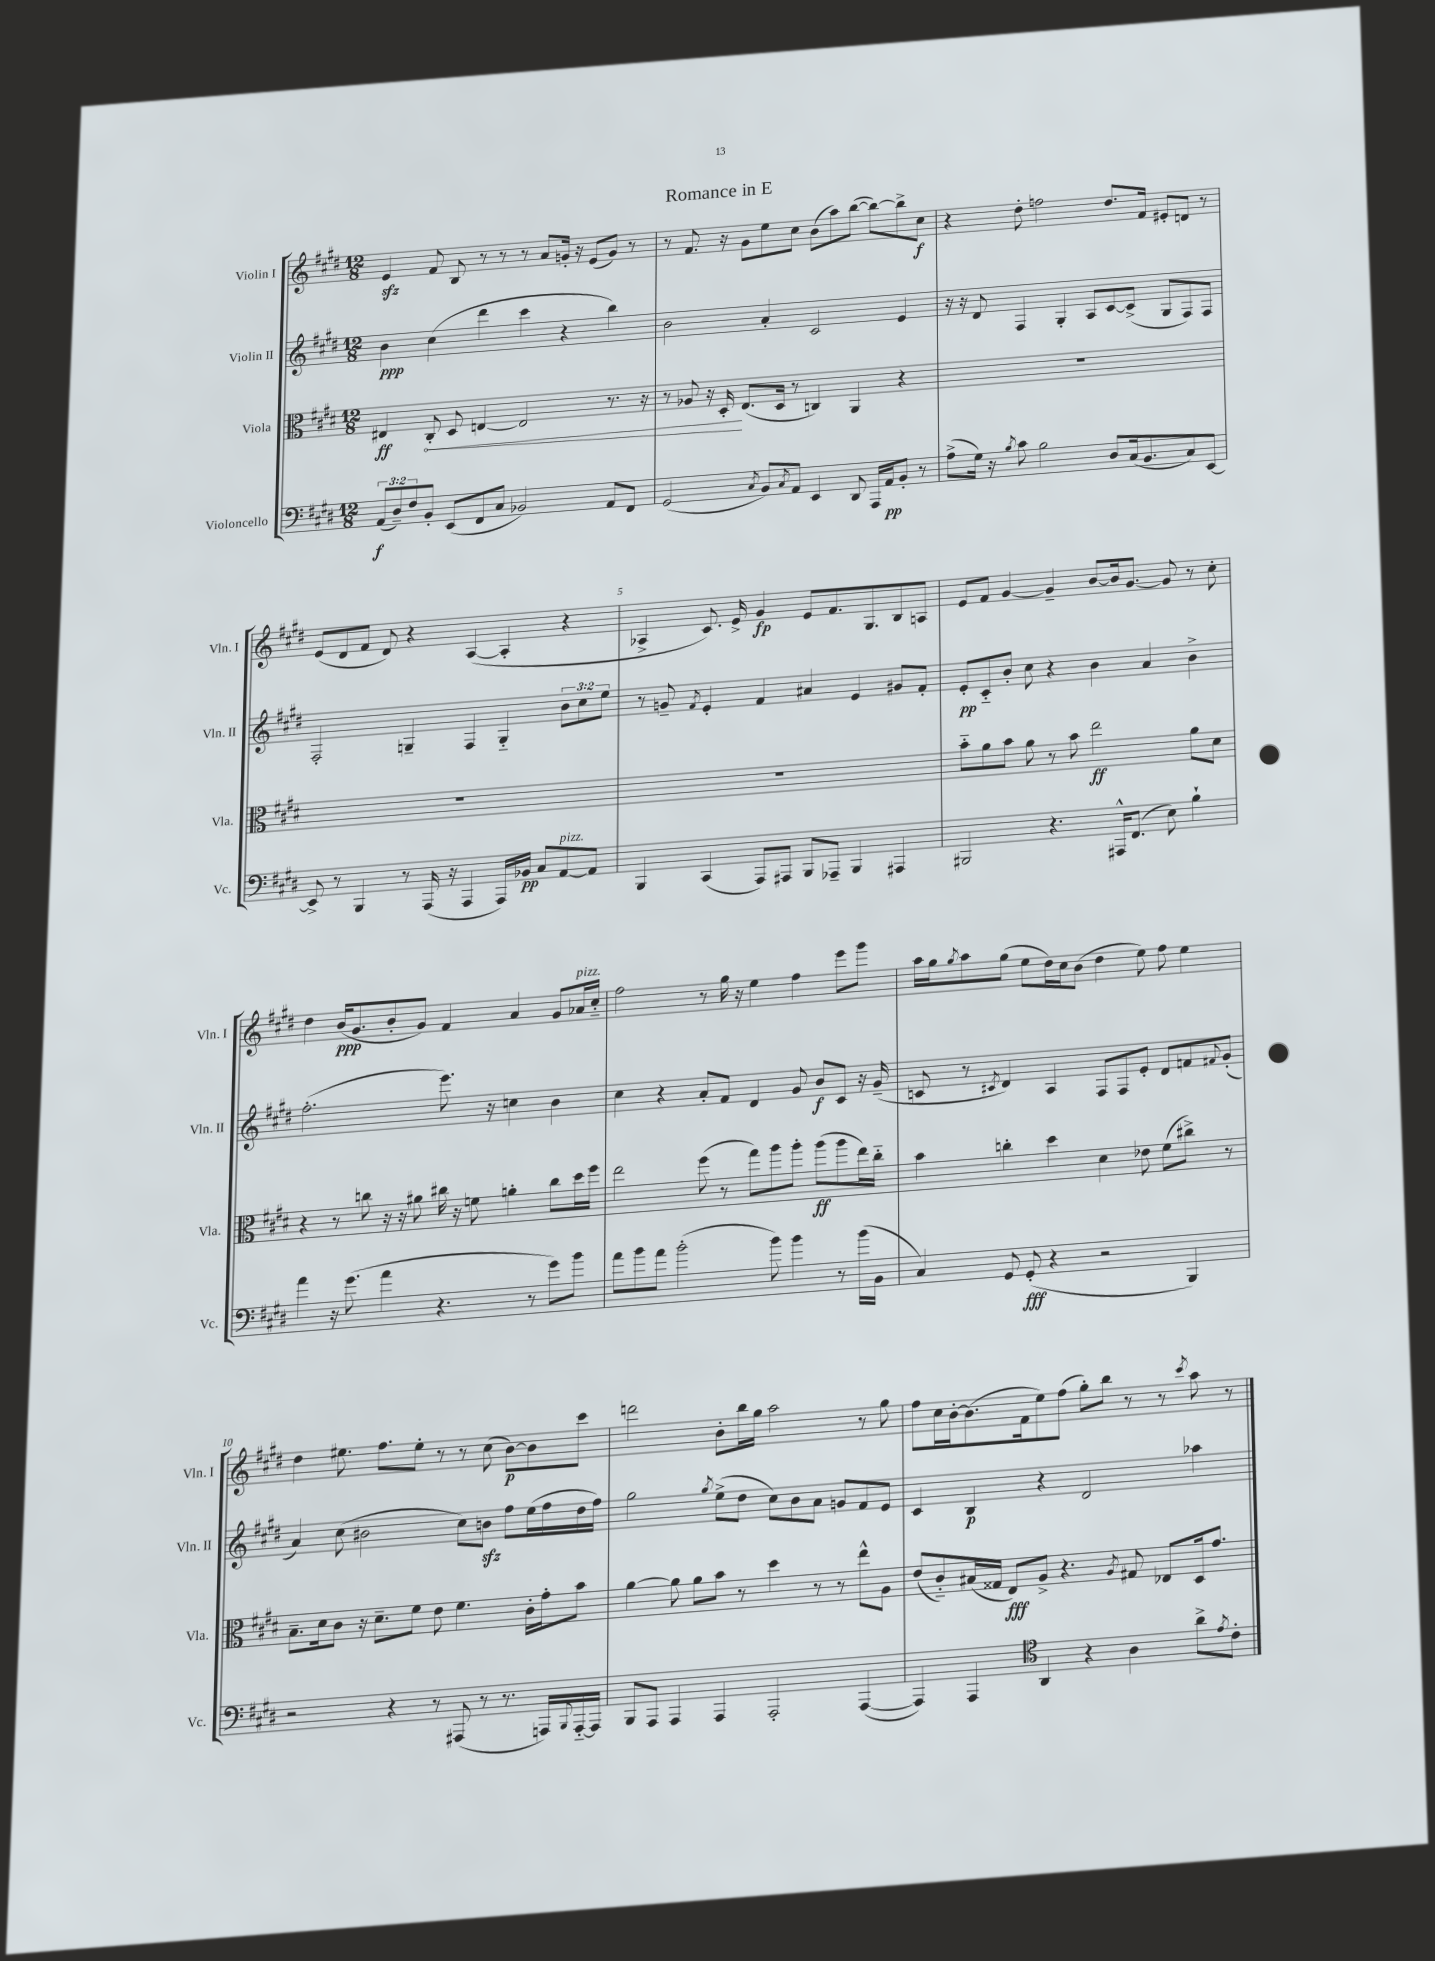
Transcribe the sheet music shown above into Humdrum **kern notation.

**kern	**dynam	**kern	**dynam	**kern	**dynam	**kern	**dynam
*part4	*part4	*part3	*part3	*part2	*part2	*part1	*part1
*staff4	*staff4	*staff3	*staff3	*staff2	*staff2	*staff1	*staff1
*I"Violoncello	*	*I"Viola	*	*I"Violin II	*	*I"Violin I	*
*I'Vc.	*	*I'Vla.	*	*I'Vln. II	*	*I'Vln. I	*
*clefF4	*	*clefC3	*	*clefG2	*	*clefG2	*
*k[f#c#g#d#]	*	*k[f#c#g#d#]	*	*k[f#c#g#d#]	*	*k[f#c#g#d#]	*
*M12/8	*	*M12/8	*	*M12/8	*	*M12/8	*
=1	=1	=1	=1	=1	=1	=1	=1
(12AA/L	f	4E#X/	ff	4b\	ppp	4ezz/	.
12D#~/)	.	.	.	.	.	.	.
12F#/	.	.	.	.	.	.	.
!	!	!	!LO:HP:b	!	!	!	!
8BB'/J	.	8C#'/	<	(4cc#\	.	8f#/	.
(8EE/L	.	8D#/	.	.	.	8B/	.
8FF#/	.	[4En/	.	4ddd#\	.	8r	.
8C#/J	.	.	.	.	.	8r	.
2BB-X/)	.	2E/]	.	4ccc#\	.	8r	.
.	.	.	.	.	.	8a/L	.
.	.	.	.	4r	.	16gn'/Jk	.
.	.	.	.	.	.	16r	.
.	.	.	.	.	.	(8e/L	.
8AA/L	.	8.r	.	4bb\)	.	8g/J)	.
8FF#/J	.	.	.	.	.	8r	.
.	.	16r	.	.	.	.	.
=2	=2	=2	=2	=2	=2	=2	=2
(2GG#/	.	8r	.	2b\	.	8r	.
.	.	8A-X/	.	.	.	8.f#/	.
.	.	16r	.	.	.	.	.
.	.	16D#'/	.	.	.	16r	.
.	.	(8.E/L	[	.	.	8g#\L	.
8qC#/	.	.	.	.	.	.	.
8BB/L)	.	.	.	4a'/	.	8ee\	.
.	.	16D#/Jk	.	.	.	.	.
8qC#/	.	.	.	.	.	.	.
8AA/J	.	8r	.	.	.	8cc#\J	.
4EE/	.	4Cn/)	.	2c#/	.	(8b\L	.
.	.	.	.	.	.	8aa\)	.
8DD#/	.	4AA/	.	.	.	([8bb\J	.
16AAA/LL	.	.	.	.	.	8bb\L_)	.
16AA/J	pp	.	.	.	.	.	.
8BB'/J	.	4r	.	4e/	.	8bb^\]	.
8r	.	.	.	.	.	8cc#\J	f
=3	=3	=3	=3	=3	=3	=3	=3
(8A^\L	.	1.r	.	16r	.	4r	.
.	.	.	.	16r	.	.	.
16G#\Jk)	.	.	.	8d#/	.	.	.
16r	.	.	.	.	.	.	.
8qB/	.	.	.	.	.	.	.
8c#\	.	.	.	4F#/	.	8dd#'\	.
2B\	.	.	.	.	.	2ffn\	.
.	.	.	.	4G#'/	.	.	.
.	.	.	.	8A/L	.	.	.
8D#/L	.	.	.	[8c#/	.	8.dd#/L	.
(16C#/k	.	.	.	(8c#^/J]	.	.	.
8.BB/	.	.	.	.	.	16f#/Jk	.
.	.	.	.	8G#/L	.	8e#X'/L	.
8C#/)	.	.	.	8F#/)	.	8dn/J	.
[8EE/J	.	.	.	8F#/J	.	8r	.
!!LO:LB:g=z
=4	=4	=4	=4	=4	=4	=4	=4
8EE^/]	.	1.r	.	2F#'/	.	(8e/L	.
8r	.	.	.	.	.	8d#/	.
4BBB/	.	.	.	.	.	8f#/J	.
.	.	.	.	.	.	8d#/)	.
8r	.	.	.	4Gn~/	.	4r	.
(16AAA/	.	.	.	.	.	.	.
16r	.	.	.	.	.	.	.
4AAA/	.	.	.	4F#/	.	([4A/	.
16AAA/LL)	.	.	.	4G/	.	4A'/]	.
16BB-X/JJ	pp	.	.	.	.	.	.
8C#/L	.	.	.	.	.	.	.
!LO:TX:a:i:t=pizz.	!	!	!	!	!	!	!
[8AA/	.	.	.	12b\L	.	4r	.
.	.	.	.	12cc#\	.	.	.
8AA/J]	.	.	.	.	.	.	.
.	.	.	.	12ee\J	.	.	.
=5	=5	=5	=5	=5	=5	=5	=5
4BBB/	.	1.r	.	8r	.	4A-X^/	.
.	.	.	.	8gn~/	.	.	.
.	.	.	.	8qf#/	.	.	.
(4CC#/	.	.	.	4e'/	.	8.c#/)	.
.	.	.	.	.	.	16e^/	.
8AAA/L)	.	.	.	4f#/	.	4g#/	fp
8AAA#X/J	.	.	.	.	.	.	.
8BBB/L	.	.	.	4a#X/	.	8e/L	.
8AAA-X~/J	.	.	.	.	.	8.f#/	.
4BBB/	.	.	.	4e/	.	.	.
.	.	.	.	.	.	8.G#/	.
4AAA#X/	.	.	.	8g#X/L	.	8B/	.
.	.	.	.	8f#'/J	.	8An/J	.
=6	=6	=6	=6	=6	=6	=6	=6
2BBB#X/	.	8b\L	.	8e'/L	pp	8e/L	.
.	.	8a\	.	8c#/	.	8f#/J	.
.	.	8b\J	.	8b'/J	.	[4g#/	.
.	.	8a\	.	8cc#\	.	.	.
4.r	.	8r	.	4r	.	4g#~/]	.
.	.	8b\	.	.	.	.	.
.	.	2ee\	ff	4b\	.	[8b/L	.
16AAA#X^^/KL	.	.	.	.	.	16b/k]	.
(8.FF#/J	.	.	.	.	.	[8.g#/J	.
.	.	.	.	4a/	.	.	.
8E\)	.	.	.	.	.	8g#/]	.
4B`\	.	8a\L	.	4b^\	.	8r	.
.	.	8d#\J	.	.	.	8cc#'\	.
!!LO:LB:g=z
=7	=7	=7	=7	=7	=7	=7	=7
4a\	.	4r	.	(2.ff#'\	.	4dd#\	.
16r	.	8r	.	.	.	(16b/KL	ppp
(8.g#\	.	.	.	.	.	8.g#/	.
.	.	8ccn\	.	.	.	.	.
4a\	.	16r	.	.	.	8b'/	.
.	.	16r	.	.	.	.	.
.	.	8a#X\	.	.	.	8g#/J)	.
4.r	.	16cc#X\	.	8.eee\)	.	4f#/	.
.	.	16r	.	.	.	.	.
.	.	8fn\	.	.	.	.	.
.	.	.	.	16r	.	.	.
.	.	4an'\	.	4ccn\	.	4a/	.
8r	.	.	.	.	.	.	.
8g#\L)	.	8cc#\L	.	4b\	.	8g#/L	.
!	!	!	!	!	!	!LO:TX:a:i:t=pizz.	!
8b\J	.	16dd#\L	.	.	.	16a-X/L	.
.	.	16ff#\JJ	.	.	.	16cc#/JJ	.
=8	=8	=8	=8	=8	=8	=8	=8
8a\L	.	2ee\	.	4cc#\	.	2ff#\	.
8b\	.	.	.	.	.	.	.
8a\J	.	.	.	4r	.	.	.
(2b'\	.	.	.	.	.	.	.
.	.	(8ff#\	.	8a'/L	.	8r	.
.	.	8r	.	8f#/J	.	16gg#\	.
.	.	.	.	.	.	16r	.
.	.	8gg#\L)	.	4d#/	.	4ee\	.
8b\)	.	8aa\	.	.	.	.	.
4b\	.	8aa'\J	.	8g#/	.	4ff#\	.
.	.	(8aa\L	ff	8b/L	f	.	.
8r	.	8aa\	.	8c#/J	.	8eee\L	.
(16b\LL	.	16ee\L)	.	16r	.	8ggg#\J	.
16BB\JJ	.	16cc#\JJ	.	(16g#~/	.	.	.
=9	=9	=9	=9	=9	=9	=9	=9
4C#/)	.	4b\	.	8cn/	.	16aa\LL	.
.	.	.	.	.	.	16gg#\J	.
.	.	.	.	.	.	8qgg#/	.
.	.	.	.	8r	.	8aa\	.
.	.	.	.	8qc#X/	.	.	.
8GG#/	.	4ccn'\	.	4d#/)	.	(8gg#\J	.
(8GG#'/	fff	.	.	.	.	8ee\L	.
4r	.	4dd#\	.	4A/	.	16dd#\L)	.
.	.	.	.	.	.	16cc#\J	.
.	.	.	.	.	.	(8b\J	.
2r	.	4d#\	.	8F#/L	.	4dd#\	.
.	.	.	.	8F#/	.	.	.
.	.	8e-X\	.	8e'/J	.	8ee\)	.
.	.	(8f#\L	.	8d#/L	.	8ff#\	.
4BBB/)	.	8cc#X^\J)	.	8fn/	.	4ee\	.
.	.	.	.	8qqf#X/	.	.	.
.	.	8r	.	(8g#'/J	.	.	.
!!LO:LB:g=z
=10	=10	=10	=10	=10	=10	=10	=10
2r	.	8.B~\L	.	4a/)	.	4dd#\	.
.	.	16d#\k	.	.	.	.	.
.	.	8c#\J	.	(8cc#\	.	8.ee#X\	.
.	.	16r	.	2b#X\	.	.	.
.	.	8.d#~\L	.	.	.	8.ff#\L	.
4r	.	.	.	.	.	.	.
.	.	8f#\J	.	.	.	8ee#'\J	.
8r	.	8e\	.	.	.	8r	.
(8AAA#X/	.	4.f#\	.	8cc#\L)	.	8r	.
8r	.	.	.	8bnzz\J	.	(8cc#\	.
8.r	.	.	.	8ff#\L	.	[8b\L)	p
.	.	16c#'\LL	.	(16ee\L	.	8b\]	.
16AAAn/LL)	.	16g#'\J	.	16ff#\	.	.	.
8qqBBB/	.	.	.	.	.	.	.
[16AAA/	.	8b\J	.	16dd#\	.	8ccc#\J	.
16AAA/JJ]	.	.	.	16ff#\JJ)	.	.	.
=11	=11	=11	=11	=11	=11	=11	=11
8BBB/L	.	[4a\	.	2gg#\	.	2dddn\	.
8AAA/J	.	.	.	.	.	.	.
4AAA/	.	8a\]	.	.	.	.	.
.	.	8a\L	.	.	.	.	.
.	.	.	.	8qgg#/	.	.	.
4AAA/	.	8b\J	.	(8ee^\L	.	8b'\L	.
.	.	8r	.	8dd#\J	.	16bb\L	.
.	.	.	.	.	.	16gg#\JJ	.
2AAA'/	.	4dd#\	.	8cc#\L)	.	2aa\	.
.	.	.	.	8b\	.	.	.
.	.	8r	.	8a\J	.	.	.
.	.	8r	.	8gn/L	.	.	.
([4AAA/	.	8ee^^\L	.	8f#/	.	8r	.
.	.	8A\J	.	8e/J	.	8gg#\	.
=12	=12	=12	=12	=12	=12	=12	=12
4AAA/])	.	(8e/L	.	4c#/	.	8ff#\L	.
.	.	8c#/)	.	.	.	16cc#\L	.
.	.	.	.	.	.	[16b'\J	.
4AAA/	.	(16B#X/L	.	4B/	p	(8.b\]	.
.	.	16G##X/JJ	.	.	.	.	.
.	.	8E/L)	fff	.	.	.	.
.	.	.	.	.	.	16f#\k	.
*clefC4	*	*	*	*	*	*	*
4AA/	.	8A^/J	.	4r	.	8ee\)	.
.	.	4.r	.	.	.	(8ff#\J	.
4r	.	.	.	2d#/	.	8gg#'\L)	.
.	.	.	.	.	.	8bb\J	.
.	.	8qA/	.	.	.	.	.
4A\	.	8G#X/	.	.	.	8r	.
.	.	8E-X/L	.	.	.	8r	.
.	.	.	.	.	.	8qccc#/	.
8a^\L	.	16D#/k	.	4aa-X\	.	8aa\	.
.	.	8.g#/J	.	.	.	.	.
8qe/	.	.	.	.	.	.	.
8c#'\J	.	.	.	.	.	8r	.
==	==	==	==	==	==	==	==
*-	*-	*-	*-	*-	*-	*-	*-
